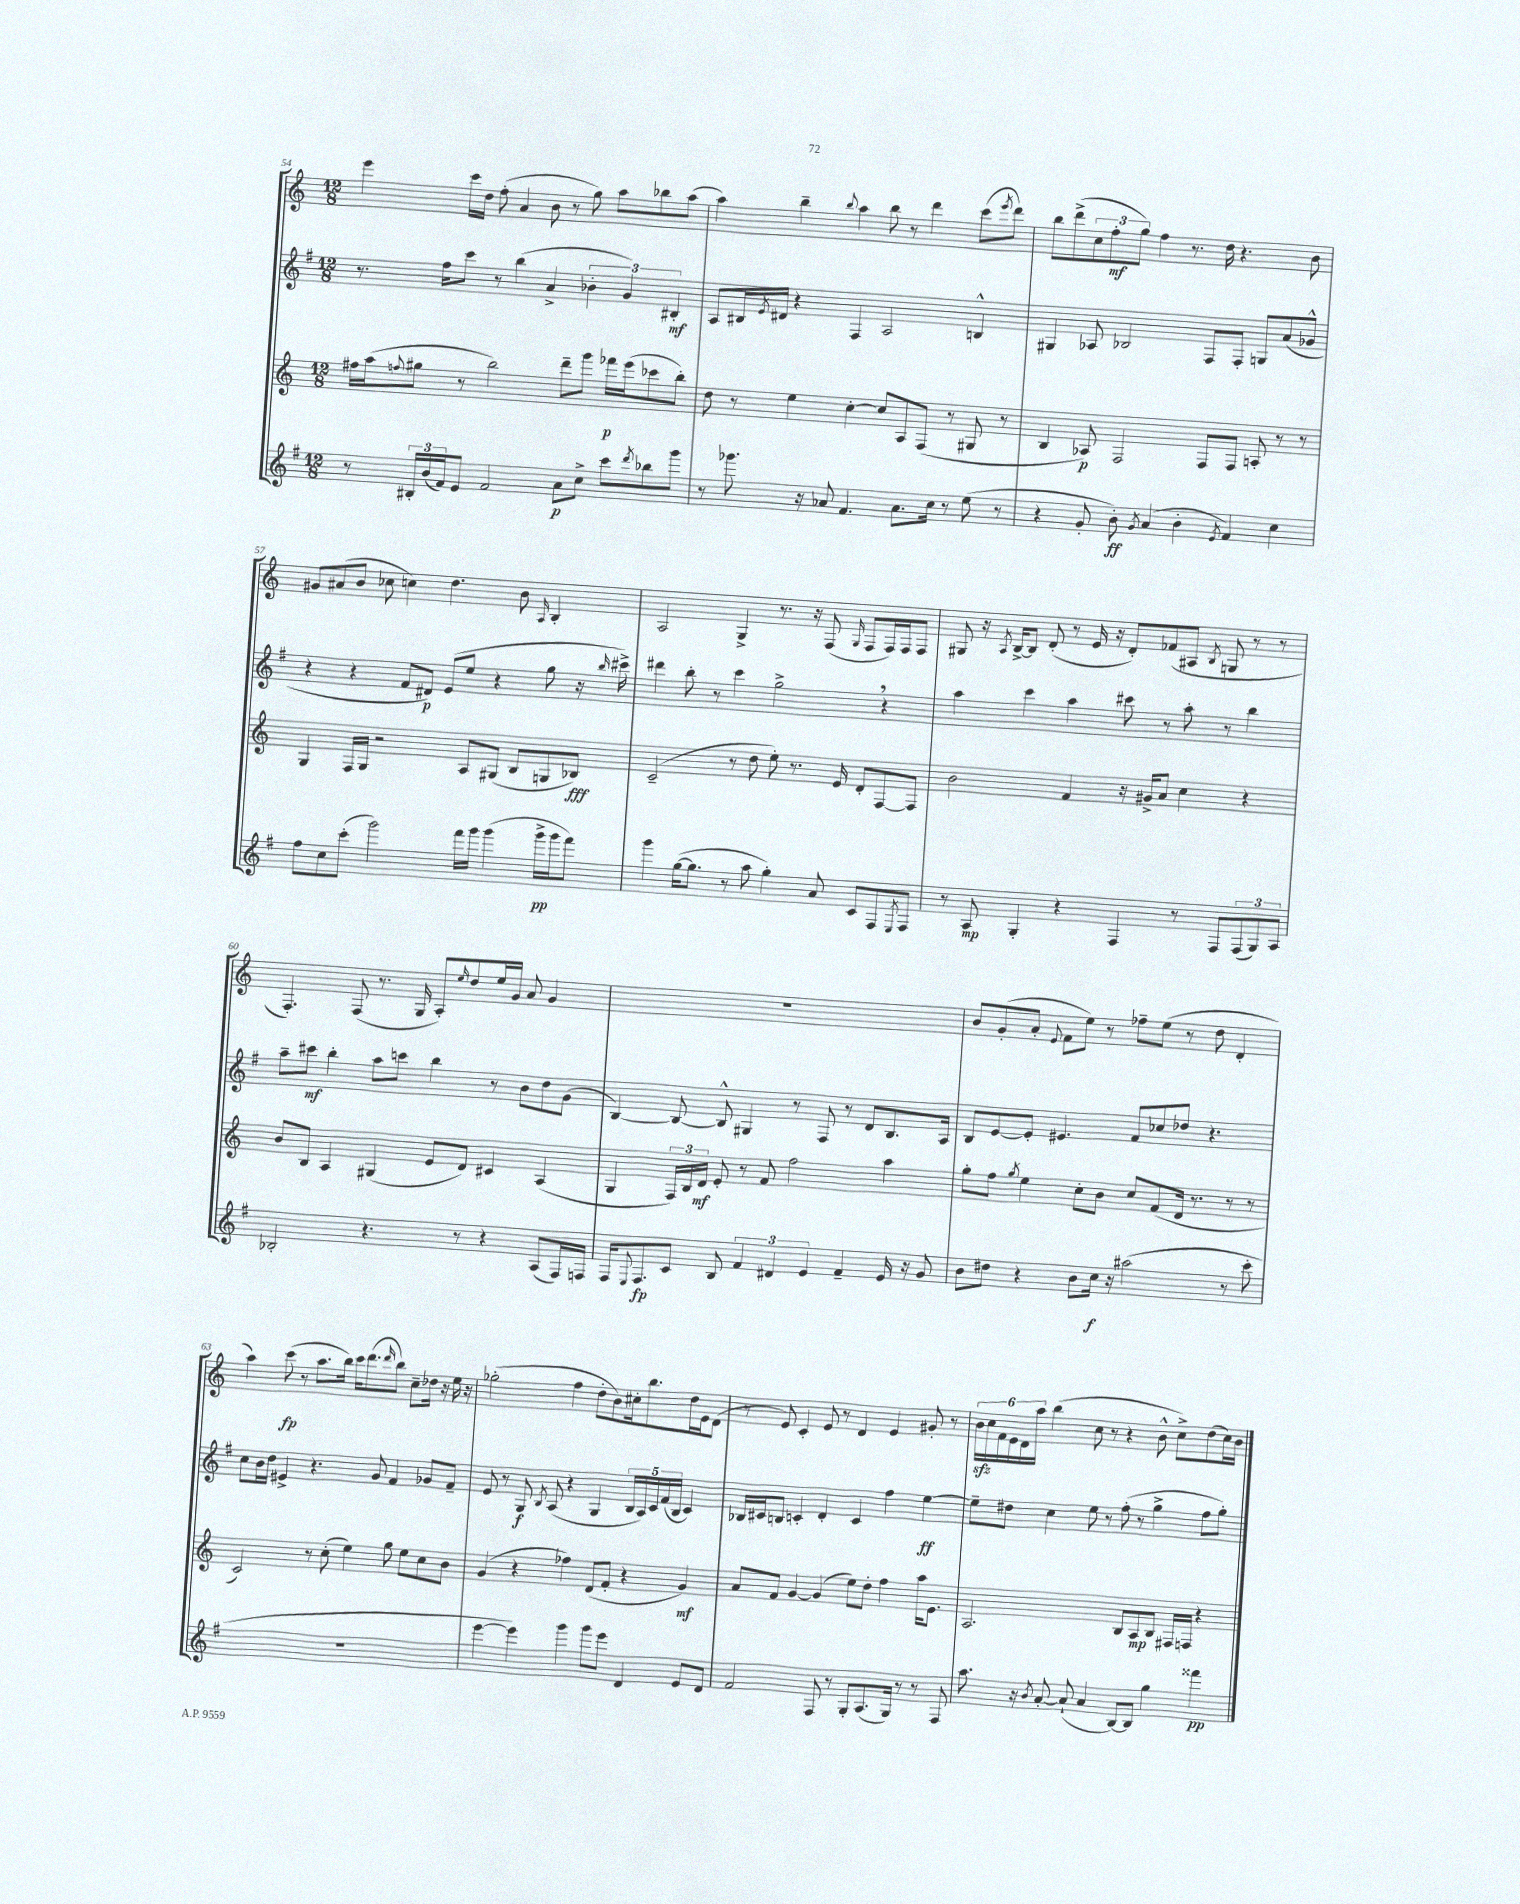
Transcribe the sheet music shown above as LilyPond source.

<<
\new StaffGroup <<
\new Staff = "s0" {
    \clef treble \key c \major \numericTimeSignature \time 12/8
    e'''4 c'''16 d''16 f''8-.( a'4 b'8 r8 g''8) a''8 bes''8 a''8( |
    a''4) b''4-- \appoggiatura { b''8 } a''4 b''8 r8 d'''4 c'''8( \acciaccatura { e'''8 } d'''8) |
    b''8 d'''8->( \tuplet 3/2 { c''8 f''8-.\mf g''8) } f''4 r8. d''16 r4. b'8 |
    gis'8 ais'8( b'8 ces''8 c''4) d''4. b'8 \grace { a16 } b4-. |
    a2 g4-> r8. r16 f8( \grace { g16 } f8 f16) f16 f8 |
    gis8 r16 \acciaccatura { a8 } b16~-> b8 d'8-.( r8 e'16 r16 d'8-.) fes'8( ais8 \acciaccatura { b8 } g8 r8 r8 |
    f4.-.) f8( r8. g16 a8-.) \grace { e''16 } d''8 e''16 g'16 a'8 g'4 |
    R1. |
    b'8 g'8-.( a'8-. \appoggiatura { e'8 } f'8 e''8) r8 fes''8-- e''8( r8 d''8 d'4-. |
    a''4) c'''8\fp( r8 a''8. b''16) c'''16 d'''8.( \grace { d'''16 } b''8) c''8-- des''16 r16 e''16 r16 |
    ges''2-.( f''4 d''8-. b'8) cis''16-. b''8. d''16 e'16 d'8( |
    r8 e'8) c'4-. e'8 r8 d'4 e'4 gis'8-. r8 |
    \tuplet 6/4 { b'16\sfz c''16 f'16 e'16 d'16 a''16 } b''4( c''8 r8 r4 b'8-^ c''8->) d''8( c''16) b'16 \bar "|." |
}
\new Staff = "s1" {
    \clef treble \key g \major \numericTimeSignature \time 12/8
    r8. fis''16 c'''8 r8 b''4( a'4-> \tuplet 3/2 { bes'4-. g'4) bis4-.\mf } |
    a8 bis16 \acciaccatura { e'8 } dis'16 r4 fis4 a2 b4-^ |
    gis4 aes8 bes2 fis8 fis8-. g8 a'8( ges'8-^ |
    r4 r4 fis'8 dis'8\p) e'8( e''8 r4 g''8 r16 \grace { b''16 } cis'''16->) |
    dis'''4 b''8-. r8 c'''4 g''2-> \breathe r4 |
    a''4 c'''4 a''4 cis'''8 r8 a''8-. r8 b''4 |
    a''8-- cis'''8\mf b''4-. a''8 c'''8 b''4 r8 b'8 d''8 g'8( |
    b4~) b8~ b8-^ gis4 r8 fis8 r8 d'8 b8. a16 |
    b8 e'8~ e'8-. eis'4. fis'8 ces''8 des''8 r4. |
    c''8 b'16 d''16 eis'4-> r4. g'8 fis'4 ges'8 fis'8-- |
    e'8 r8 g8\f \acciaccatura { b8 } a8( r4 g4 \tuplet 5/4 { b16 a16) c'16 fis'16( b16 } c'4) |
    bes16 cis'16 b8 c'4-. d'4-. c'4 fis''4 e''4~\ff |
    e''8-- dis''8 c''4 e''8 r8 fis''8-.( r8 g''4-> fis''8 g''8-.) \bar "|." |
}
\new Staff = "s2" {
    \clef treble \key c \major \numericTimeSignature \time 12/8
    fis''16 a''16( \appoggiatura { f''8 } gis''8 r8 b''2) d'''8-- g'''8 fes'''16\p e'''16( ces'''8 b''8-.) |
    d''8 r8 e''4 c''4~-. c''8 a8 f8( r8 gis8 r8 |
    b4 aes8\p) f2 f8 f8 a8-. r8 r8 |
    g4 f16 g16 r2 a8 gis8( b8 g8 bes8\fff) |
    c'2--( r8 d''8 e''8-.) r8. e'16 d'8-. f8~ f8 |
    b'2 f'4 r16 gis'16-> a'8 c''4 r4 |
    b'8 b8 a4 gis4( e'8 d'8) cis'4 a4( |
    g4 \tuplet 3/2 { f16) b16 d'16\mf } e'8-. r8 f'8 f''2 a''4 |
    g''8-. f''8 \acciaccatura { g''8 } e''4 c''8-. b'8 c''8 f'8( d'16 r8. r8 r8 |
    c'2) r8 c''8-.( e''4) g''8 e''8 c''8 b'8 |
    g'4( r4 fes''4) d'8( f'8-. r4 g'4\mf) |
    a'8 f'8 g'4~ g'4( e''8) d''8-. f''4 a''16 e'8. |
    a2. b8 a8\mp b8 fis16 f16 r4 \bar "|." |
}
\new Staff = "s3" {
    \clef treble \key g \major \numericTimeSignature \time 12/8
    r8 \tuplet 3/2 { bis16-. b'16( fis'16) } e'8 fis'2 a'8\p c''8-> c'''8 \acciaccatura { d'''8 } bes''8 g'''8 |
    r8 ges'''8. r16 aes'8 fis'4. aes'8. c''16 r8 e''8( r8 |
    r4 g'8-. b'8-.\ff) \acciaccatura { g'8 } a'4( b'4-. \acciaccatura { e'8 } fis'4) c''4 |
    fis''8 c''8 c'''8-.( g'''2) fis'''16 g'''16 g'''4( g'''16->\pp g'''16 fis'''8) |
    g'''4 g''16~( g''8. r8 a''8 g''4-.) a'8 c'8 fis8 \acciaccatura { e8 } fis8 |
    r8 a8\mp g4-. r4 fis4 r8 fis8 \tuplet 3/2 { fis8( g8) a8 } |
    bes2-. r4. r8 r4 a8( fis16) f16 |
    fis16 \appoggiatura { e8 } fis8.\fp c'8 b8 \tuplet 3/2 { fis'4 dis'4 e'4 } fis'4-- e'16 r16 g'8 |
    b'8 dis''8 r4 b'8 c''16\f r16 ais''2( r8 c'''8-. |
    R1. |
    e'''4~ e'''4) g'''4 g'''8 e'''8 d'4 e'8 d'8 |
    fis'2 fis8 r8 g8-. a8.( g16) r8 r8 fis8 |
    a''8. r16 \acciaccatura { b'8 } a'8~-. a'8-!( a'4 b8~) b8 g''4 fisis'''4\pp \bar "|." |
}
>>
>>
\layout { \context { \Score currentBarNumber = #54 } }
